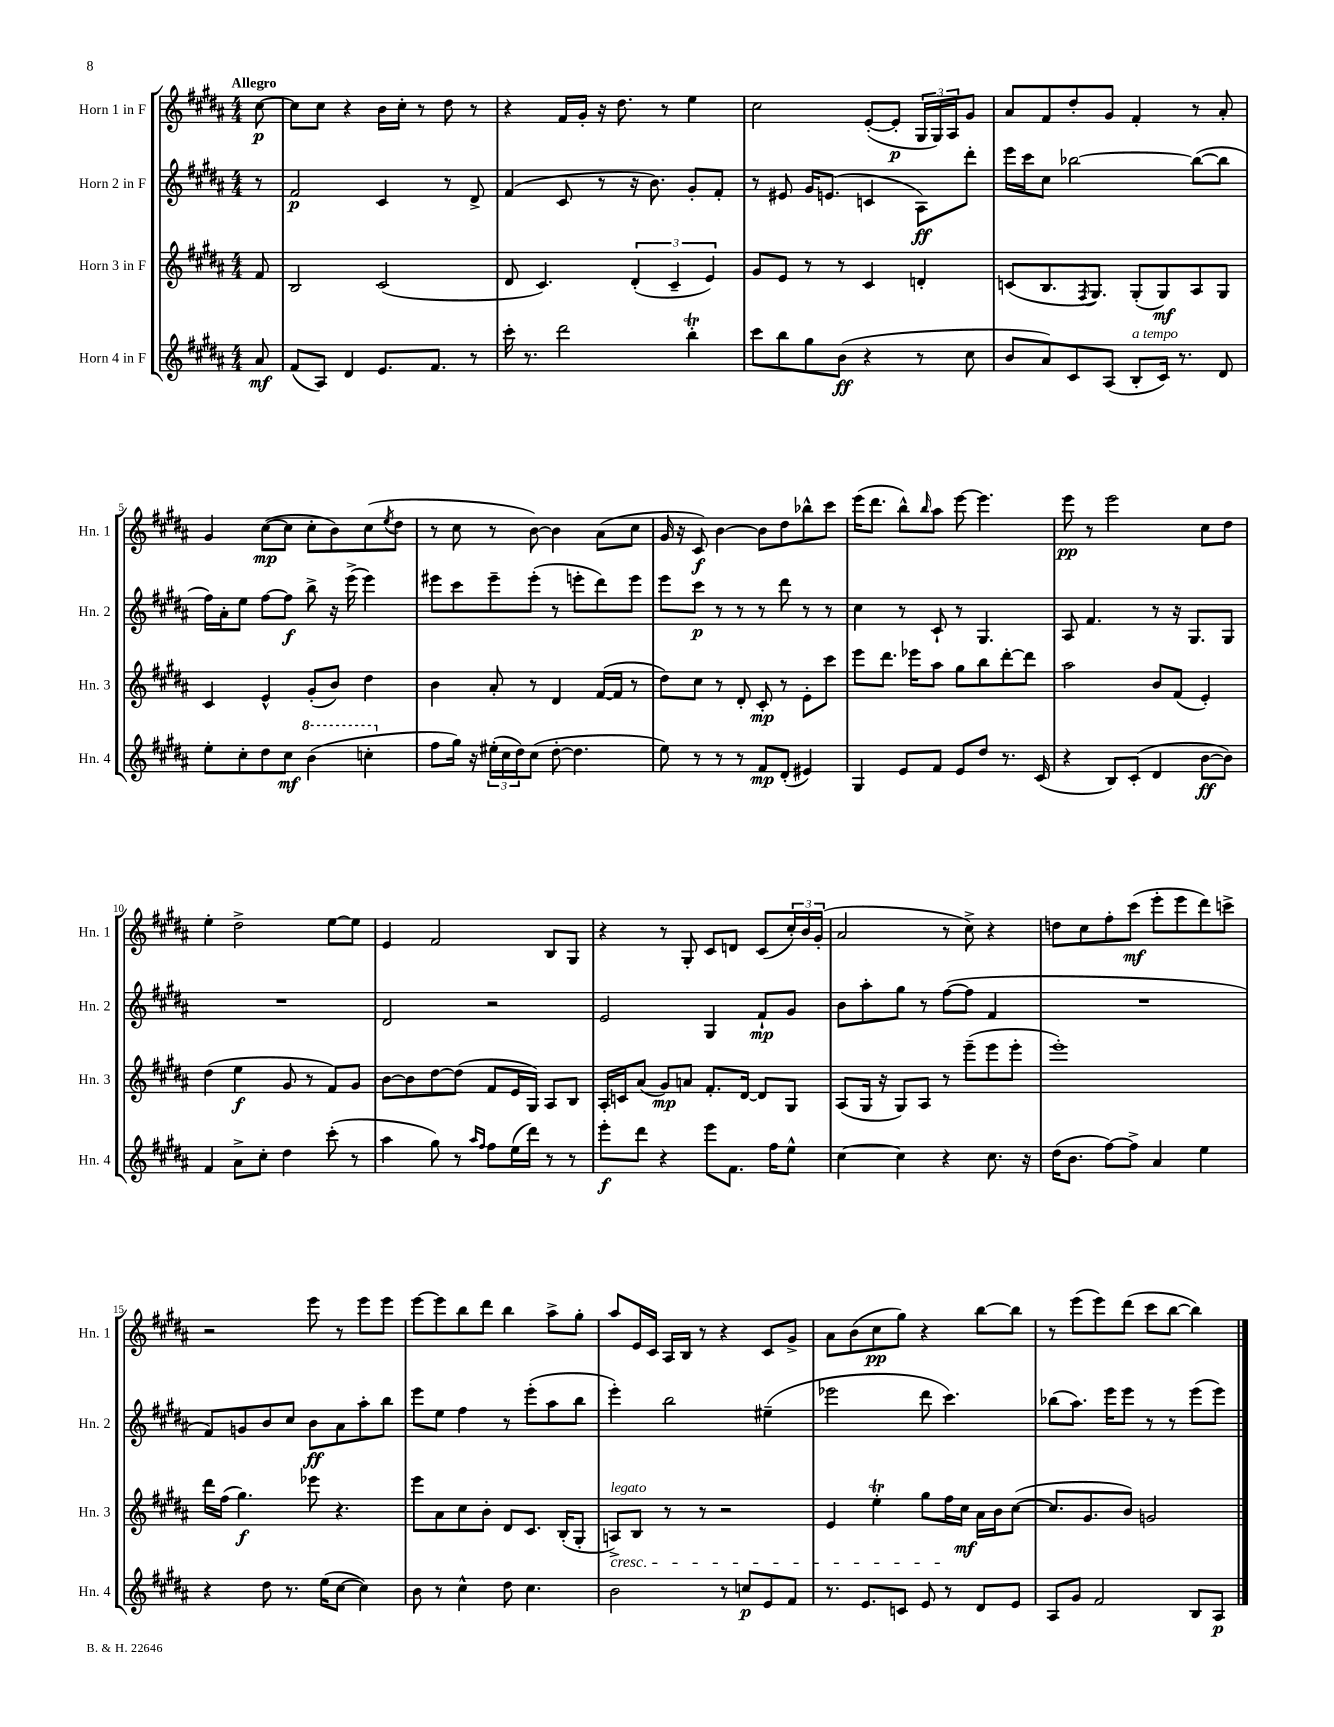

**kern	**kern	**kern	**kern
*staff4	*staff3	*staff2	*staff1
*clefG2	*clefG2	*clefG2	*clefG2
*k[f#c#g#d#a#]	*k[f#c#g#d#a#]	*k[f#c#g#d#a#]	*k[f#c#g#d#a#]
*M4/4	*M4/4	*M4/4	*M4/4
8a#	8f#	8r	[8cc#
=	=	=	=
(8f#	2B	2f#	8cc#]
8A#)	.	.	8cc#
4d#	.	.	4r
8.e	(2c#	4c#	16b
.	.	.	16cc#'
.	.	.	8r
8.f#	.	.	.
.	.	8r	8dd#
8r	.	8d#^	8r
=	=	=	=
16ccc#'	8d#	(4f#	4r
8.r	.	.	.
.	4.c#)	.	.
2ddd#	.	8c#	16f#
.	.	.	16g#'
.	.	8r	16r
.	.	.	8.dd#
.	(6d#'	16r	.
.	.	8.b)	.
.	.	.	8r
.	6c#~	.	.
4bb'	.	8g#'	4ee
.	6e)	.	.
.	.	8f#'	.
=	=	=	=
8ccc#	8g#	8r	2cc#
8bb	8e	8e#	.
8gg#	8r	16g#	.
.	.	(8.e	.
(8b	8r	.	.
4r	4c#	4c	([8e'
.	.	.	8e']
8r	4d'	8A#)	24G#
.	.	.	24G#)
.	.	.	24A#
8cc#	.	8ddd#'	8g#
=	=	=	=
8b	(8c	16eee	8a#
.	.	16ccc#	.
8a#)	8.B	8cc#	8f#
8c#	.	[2bb-	8dd#'
.	8qF#	.	.
.	8.G#)	.	.
(8A#	.	.	8g#
8B'	(8G#'	.	4f#'
16c#)	8G#)	.	.
8.r	.	.	.
.	8A#	(8bb-_	8r
8d#	8G#	8bb-]	8a#'
=	=	=	=
8ee'	4c#	16ff#)	4g#
.	.	16a#'	.
8cc#'	.	8ee	.
8dd#	4e^^	[8ff#	([8cc#
8cc#	.	8ff#]	8cc#]
(4bb	(8g#'	8bb^	8cc#'
.	8b)	16r	8b)
.	.	(16eee^	.
4ccc'	4dd#	4eee)	(8cc#
.	.	.	8qee
.	.	.	8dd#
=	=	=	=
8ff#	4b	8eee#	8r
16gg#)	.	8ccc#	8cc#
16r	.	.	.
(24ee#'	8a#'	8eee#~	8r
24cc#	.	.	.
24dd#)	.	.	.
(8cc#	8r	(8eee#'	[8b)
[8dd#'	4d#	8r	4b]
4.dd#]	.	8eee'	.
.	([16f#	8ddd#)	(8a#
.	16f#]	.	.
.	8r	8eee	8cc#
=	=	=	=
8ee)	8dd#)	8eee	16g#
.	.	.	16r
8r	8cc#	8ccc#	8c#)
8r	8r	8r	[4b
8r	8d#'	8r	.
8f#	8c#'	8r	8b]
(8d#'	8r	8ddd#	8dd#
4e#)	8e'	8r	8bb-^^
.	8ccc#	8r	8ccc#
=	=	=	=
4G#	8eee	4cc#	(16eee
.	.	.	8.ddd#
.	8.ddd#	.	.
8e	.	8r	8bb^^)
.	16eee-	.	.
.	.	.	16qqbb
8f#	8aa#	8c#`	8aa#
8e	8gg#	8r	[8eee
8dd#	8bb	4.G#	4.eee]
8.r	[8ddd#'	.	.
.	8ddd#]	.	.
(16c#	.	.	.
=	=	=	=
4r	2aa#	8A#	8eee
.	.	4.f#	8r
8B)	.	.	2eee
(8c#'	.	.	.
4d#	8b	8r	.
.	(8f#	16r	.
.	.	8.G#	.
[8b	4e')	.	8cc#
8b])	.	8G#	8dd#
=	=	=	=
4f#	(4dd#	1r	4ee'
8a#^	4ee	.	2dd#^
8cc#'	.	.	.
4dd#	8g#	.	.
.	8r	.	.
(8ccc#'	8f#)	.	[8ee
8r	8g#	.	8ee]
=	=	=	=
4aa#	[8b	2d#	4e
.	8b]	.	.
8gg#)	[8dd#	.	2f#
8r	(8dd#]	.	.
16qqaa#	.	.	.
16qqff#	.	.	.
8ff#	8f#	2r	.
(16ee	16e	.	.
16ddd#)	16G#)	.	.
8r	8A#	.	8B
8r	8B	.	8G#
=	=	=	=
8eee'	16A#'	2e	4r
.	16c	.	.
8ddd#	(8a#	.	.
4r	8g#)	.	8r
.	8a	.	8G#'
8eee	8.f#'	4G#	8c#
8.f#	.	.	8d
.	[16d#	.	.
.	8d#]	8f#`	(8c#
16ff#	.	.	.
8ee^^	8G#	8g#	24cc#')
.	.	.	24b
.	.	.	(24g#'
=	=	=	=
[4cc#	(8A#	8b	2a#
.	16G#	8aa#'	.
.	16r	.	.
4cc#]	8G#)	8gg#	.
.	8A#	8r	.
4r	8r	([8ff#	8r
.	(8eee~	8ff#]	8cc#^)
8.cc#	8eee	4f#	4r
.	8eee'	.	.
16r	.	.	.
=	=	=	=
(16dd#	1eee')	1r	8dd
8.b	.	.	.
.	.	.	8cc#
[8ff#)	.	.	8ff#'
8ff#^]	.	.	(8ccc#
4a#	.	.	8eee'
.	.	.	8eee
4ee	.	.	8ddd#)
.	.	.	8ccc^
=	=	=	=
4r	16ddd#	8f#)	2r
.	(16ff#	.	.
.	4.gg#)	8g	.
8dd#	.	8b	.
8.r	.	8cc#	.
.	8eee-	8b	8eee
(16ee	.	.	.
[8cc#	4.r	8a#	8r
4cc#])	.	8aa#'	8eee
.	.	8bb	8eee
=	=	=	=
8b	8eee	8eee	[8eee
8r	8a#	8ee	8eee]
4cc#^^	8cc#	4ff#	8bb
.	8b'	.	8ddd#
8dd#	8d#	8r	4bb
4.cc#	8.c#	(8eee'	.
.	.	8aa#	8aa#^
.	(16B'	.	.
.	8G#'	8bb	8gg#'
=	=	=	=
2b	8A^)	4eee')	8aa#
.	8B	.	16e
.	.	.	16c#
.	8r	2bb	16A#
.	.	.	16B
.	8r	.	8r
8r	2r	.	4r
8cc	.	.	.
8e	.	(4ee#~	8c#
8f#	.	.	8g#^
=	=	=	=
8.r	4e	2eee-	8a#
.	.	.	(8b
8.e	.	.	.
.	4ee'	.	8cc#
8c	.	.	8gg#)
8e	8gg#	8ddd#	4r
8r	16ff#	4.ccc#)	.
.	16cc#	.	.
8d#	16a#	.	[8bb
.	16b	.	.
8e	([8cc#	.	8bb]
=	=	=	=
8A#	8.cc#]	(8bb-	8r
8g#	.	8.aa#)	(8eee
.	8.g#	.	.
2f#	.	.	8eee)
.	.	16eee	.
.	8b)	8eee	(8ddd#
.	2g	8r	8ccc#
.	.	8r	[8bb
8B	.	(8eee	4bb])
8A#	.	8eee)	.
==	==	==	==
*-	*-	*-	*-
